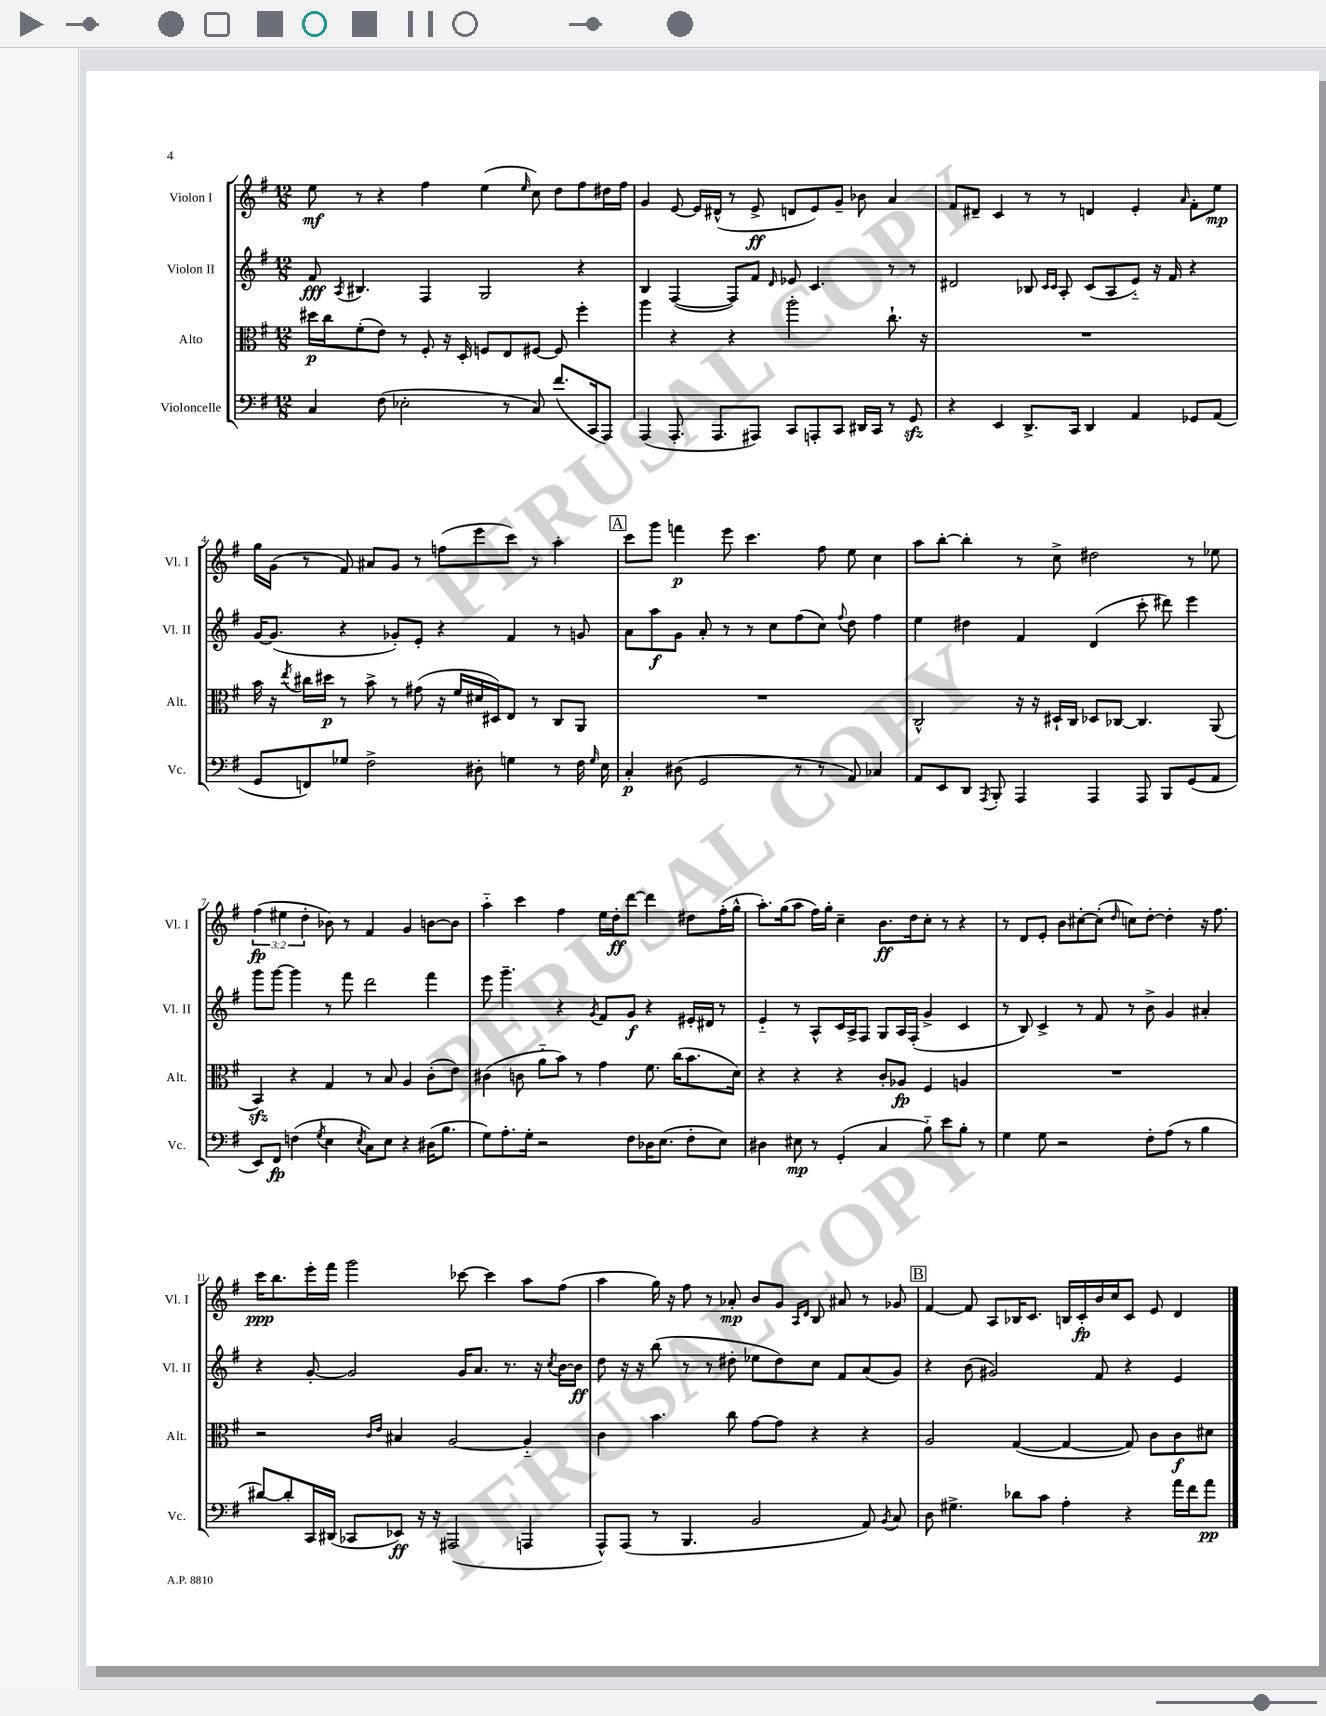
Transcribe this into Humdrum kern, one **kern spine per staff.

**kern	**dynam	**kern	**dynam	**kern	**dynam	**kern	**dynam
*part4	*part4	*part3	*part3	*part2	*part2	*part1	*part1
*staff4	*staff4	*staff3	*staff3	*staff2	*staff2	*staff1	*staff1
*I"Violoncelle	*	*I"Alto	*	*I"Violon II	*	*I"Violon I	*
*I'Vc.	*	*I'Alt.	*	*I'Vl. II	*	*I'Vl. I	*
*clefF4	*	*clefC3	*	*clefG2	*	*clefG2	*
*k[f#]	*	*k[f#]	*	*k[f#]	*	*k[f#]	*
*M12/8	*	*M12/8	*	*M12/8	*	*M12/8	*
=1	=1	=1	=1	=1	=1	=1	=1
4C/	.	16dd#X\LL	p	8f#/	fff	8ee\	mf
.	.	16cc\J	.	.	.	.	.
.	.	.	.	8qA/	.	.	.
.	.	(8f#'\	.	4.B#X/	.	8r	.
(8F#\	.	8e\J)	.	.	.	4r	.
2E-X'\	.	8r	.	.	.	.	.
.	.	8F#'/	.	4F#/	.	4ff#\	.
.	.	16r	.	.	.	.	.
.	.	16D'/	.	.	.	.	.
.	.	8Fn/L	.	2G/	.	(4ee\	.
8r	.	8E/	.	.	.	.	.
.	.	.	.	.	.	16qqee/	.
8C/)	.	[8F#X/J	.	.	.	8cc\)	.
(8.f#/L	.	8F#/]	.	.	.	8dd\L	.
.	.	4ff#'\	.	4r	.	8ff#\	.
16CC/k	.	.	.	.	.	.	.
8AAA/J)	.	.	.	.	.	16dd#X\L	.
.	.	.	.	.	.	16ff#\JJ	.
=2	=2	=2	=2	=2	=2	=2	=2
(4AAA/	.	4aa\	.	4B/	.	4g/	.
8.AAA'/	.	4r	.	([4F#/	.	[8e/	.
.	.	.	.	.	.	16e/LL]	.
8.AAA/L	.	.	.	.	.	(16d#X^^/JJ	.
.	.	4r	.	8F#/L])	.	8r	.
8AAA#X/J)	.	.	.	8f#/J	.	8e^/	ff
.	.	.	.	16qqd/	.	.	.
8CC/L	.	2aa'\	.	8e-X/	.	8dn/L	.
8AAAn'/	.	.	.	4.c/	.	8e/)	.
8CC/J	.	.	.	.	.	8g~/J	.
16DD#X/LL	.	.	.	.	.	8b-X\	.
16CC/JJ	.	.	.	.	.	.	.
8r	.	8.cc`\	.	8r	.	4a/	.
8GGzz/	.	.	.	8r	.	.	.
.	.	16r	.	.	.	.	.
=3	=3	=3	=3	=3	=3	=3	=3
4r	.	1.r	.	2d#X/	.	8f#/L	.
.	.	.	.	.	.	8d#X~/J	.
4EE/	.	.	.	.	.	4c/	.
8.DD^/L	.	.	.	8B-X/	.	8r	.
.	.	.	.	16qqc/LL	.	.	.
.	.	.	.	16qqc/JJ	.	.	.
.	.	.	.	8A'/	.	8r	.
16CC/Jk	.	.	.	.	.	.	.
4DD/	.	.	.	(8c/L	.	4dn/	.
.	.	.	.	8A/	.	.	.
4AA/	.	.	.	8e/J)	.	4e'/	.
.	.	.	.	16r	.	.	.
.	.	.	.	16f#/	.	.	.
.	.	.	.	.	.	16qqa/	.
8GG-X/L	.	.	.	4r	.	8f#'\L	.
(8AA/J	.	.	.	.	.	8ee\J	mp
!!LO:LB:g=z
=4	=4	=4	=4	=4	=4	=4	=4
8GG/L	.	16b\	.	[16g/KL	.	16gg\LL	.
.	.	16r	.	(8.g/J]	.	(16g\JJ	.
.	.	8qee/	.	.	.	.	.
8FFn/)	.	16cc#X\LL	.	.	.	8r	.
.	.	16dd#X\JJ	p	.	.	.	.
8G-X/J	.	8r	.	4r	.	8f#/)	.
2F#^\	.	8b^\	.	.	.	8a#X/L	.
.	.	8r	.	8g-X'/L)	.	8g/J	.
.	.	(8g#X\	.	8e'/J	.	8r	.
.	.	16r	.	4r	.	(8ffn\L	.
.	.	16f#/LL	.	.	.	.	.
8D#X'\	.	16d#X/	.	.	.	8eee\	.
.	.	16D#X/J)	.	.	.	.	.
4Gn\	.	8E/J	.	4f#/	.	8ccc\J)	.
.	.	8r	.	.	.	8r	.
8r	.	8C/L	.	8r	.	4aa'\	.
16F#\	.	8AA/J	.	8gn/	.	.	.
16qqG/	.	.	.	.	.	.	.
16E\	.	.	.	.	.	.	.
!!LO:REH:place=s1:t=A
=5	=5	=5	=5	=5	=5	=5	=5
4C'/	p	1.r	.	8a\L	.	8ccc\L	.
.	.	.	.	8aa\	f	8ggg\J	.
(8D#X\	.	.	.	8g\J	.	4fffn\	p
2GG/	.	.	.	8a'/	.	.	.
.	.	.	.	8r	.	8eee\	.
.	.	.	.	8r	.	4.ccc\	.
.	.	.	.	8cc\L	.	.	.
8r	.	.	.	(8ff#\	.	.	.
8r	.	.	.	8cc\J)	.	8ff#\	.
.	.	.	.	8qqff#/	.	.	.
8AA/)	.	.	.	8dd\	.	8ee\	.
4C-X/	.	.	.	4ff#\	.	4cc\	.
=6	=6	=6	=6	=6	=6	=6	=6
8AA/L	.	2C^^/	.	4ee\	.	8aa\L	.
8EE/	.	.	.	.	.	[8bb'\J	.
8DD/J	.	.	.	4dd#X\	.	4bb'\]	.
8qAAA/	.	.	.	.	.	.	.
8BBB'/	.	.	.	.	.	.	.
4AAA/	.	16r	.	4f#/	.	8r	.
.	.	16r	.	.	.	.	.
.	.	16D#X`/LL	.	.	.	8cc^\	.
.	.	16C/JJ	.	.	.	.	.
4AAA/	.	8D-X/L	.	(4d/	.	2dd#X\	.
.	.	[8C-X/J	.	.	.	.	.
8AAA/	.	4.C-/]	.	8ccc'\	.	.	.
8BBB/L	.	.	.	8ddd#X\)	.	.	.
(8GG/	.	.	.	4eee\	.	8r	.
8AA/J	.	(8AA/	.	.	.	8ee-X\	.
!!LO:LB:g=z
=7	=7	=7	=7	=7	=7	=7	=7
8EE/L)	.	4BBzz/)	.	8ggg\L	.	(6ff#\	fp
8FF#/J	fp	.	.	[8ggg\J	.	.	.
.	.	.	.	.	.	6ee#X\	.
(4Fn\	.	4r	.	4ggg\]	.	.	.
.	.	.	.	.	.	6dd'\	.
8qG/	.	.	.	.	.	.	.
4E\	.	4G/	.	8r	.	8b-X\)	.
.	.	.	.	8fff#\	.	8r	.
8qE/	.	.	.	.	.	.	.
8C\L)	.	8r	.	2ddd\	.	4f#/	.
8E\J	.	8B/	.	.	.	.	.
4r	.	4A/	.	.	.	4g/	.
(16D#X\KL	.	(8c'\L	.	4fff#\	.	[8bn\L	.
8.B\J	.	.	.	.	.	.	.
.	.	8e\J)	.	.	.	8b\J]	.
=8	=8	=8	=8	=8	=8	=8	=8
8G\L)	.	(4c#X\	.	8eee\	.	4aa\	.
8.A'\	.	.	.	4.ggg~\	.	.	.
.	.	8cn\	.	.	.	4ccc\	.
16G'\Jk	.	.	.	.	.	.	.
2r	.	8a\L	.	.	.	.	.
.	.	8b\J)	.	4r	.	4ff#\	.
.	.	8r	.	.	.	.	.
.	.	.	.	8qg/	.	.	.
.	.	4g\	.	8f#/L	.	16ee\LL	.
.	.	.	.	.	.	16dd'\J	ff
8F#\L	.	.	.	8g/J	f	[8ddd\J	.
16D-X\K	.	8.f#\	.	4r	.	4ddd\]	.
(8.E\J	.	.	.	.	.	.	.
.	.	(16cc\KL	.	.	.	.	.
8F#'\L	.	8.b\	.	16e#X'/LL	.	8dd#X\L	.
.	.	.	.	16d#X/JJ	.	.	.
8E\J)	.	.	.	8r	.	(16ff#'\L	.
.	.	16d\Jk)	.	.	.	16gg^^\JJ	.
=9	=9	=9	=9	=9	=9	=9	=9
4D#X\	.	4r	.	4e/	.	8.aa'\L)	.
.	.	.	.	.	.	(16gg\k	.
8E#X\	mp	4r	.	8r	.	8aa\J	.
8r	.	.	.	8A^^/L	.	16ff#\LL)	.
.	.	.	.	.	.	16gg'\JJ	.
(4GG'/	.	4r	.	16c/L	.	4cc~\	.
.	.	.	.	16A^/J	.	.	.
.	.	.	.	8F#/J	.	.	.
4C/	.	8c'/L	.	8G/L	.	8.b\L	ff
.	.	8A-X/J	fp	16A/L	.	.	.
.	.	.	.	(16F#'/JJ	.	16dd\k	.
8B\)	.	4F#/	.	4g^/	.	8cc'\J	.
8e\L	.	.	.	.	.	8r	.
8B'\J	.	4An/	.	4c/	.	4r	.
8r	.	.	.	.	.	.	.
=10	=10	=10	=10	=10	=10	=10	=10
4G\	.	1.r	.	8r	.	8r	.
.	.	.	.	8B/)	.	8d/L	.
8G\	.	.	.	4c^/	.	8e'/J	.
2r	.	.	.	.	.	8b\L	.
.	.	.	.	8r	.	[8cc#X'\	.
.	.	.	.	8f#/	.	(8cc#'\J]	.
.	.	.	.	.	.	16qqdd/	.
.	.	.	.	8r	.	8ccn\L)	.
8F#'\L	.	.	.	8b^\	.	[8dd'\J	.
(8A\J	.	.	.	4g/	.	4dd'\]	.
8r	.	.	.	.	.	.	.
4B\	.	.	.	4a#X'/	.	16r	.
.	.	.	.	.	.	8.ff#\	.
!!LO:LB:g=z
=11	=11	=11	=11	=11	=11	=11	=11
[8d#X/L)	.	2r	.	4r	.	16ccc\KL	ppp
.	.	.	.	.	.	8.bb\	.
8d#'/]	.	.	.	.	.	.	.
16CC/L	.	.	.	[8g'/	.	16eee'\L	.
(16DD#X/JJ	.	.	.	.	.	16fff#\JJ	.
8CC-X/L	.	.	.	2g/]	.	2ggg\	.
.	.	16qqc/LL	.	.	.	.	.
.	.	16qqe/JJ	.	.	.	.	.
8EE-X/J)	ff	4B#X/	.	.	.	.	.
16r	.	.	.	.	.	.	.
16r	.	.	.	.	.	.	.
(2AAA#X/	.	[2A/	.	.	.	.	.
.	.	.	.	16g/KL	.	[8ccc-X\	.
.	.	.	.	8.a/J	.	.	.
.	.	.	.	.	.	4ccc-\]	.
.	.	.	.	8.r	.	.	.
4AAAn/	.	4A/]	.	.	.	8aa\L	.
.	.	.	.	16r	.	.	.
.	.	.	.	8qcc/	.	.	.
.	.	.	.	[16b\LL	.	(8ff#\J	.
.	.	.	.	16b\JJ]	ff	.	.
=12	=12	=12	=12	=12	=12	=12	=12
8AAA^^/L)	.	4c\	.	8dd\	.	4aa\	.
(8AAA/J	.	.	.	16r	.	.	.
.	.	.	.	16r	.	.	.
8r	.	4.b\	.	(8bb\	.	16gg\)	.
.	.	.	.	.	.	16r	.
4.BBB/	.	.	.	8r	.	8ff#\	.
.	.	.	.	8r	.	8r	.
.	.	8cc\	.	8dd#X'\	.	8a-X'/	mp
2BB/	.	[8g\L	.	8ee-X\L	.	8b/L	.
.	.	8g\J]	.	8dd#\)	.	8g/J	.
.	.	.	.	.	.	16qqA/LL	.
.	.	.	.	.	.	16qqd/JJ	.
.	.	4r	.	8cc\J	.	8B/	.
.	.	.	.	8f#/L	.	8a#X/	.
8AA/)	.	4r	.	(8a/	.	8r	.
8qBB/	.	.	.	.	.	.	.
8C/	.	.	.	8g/J)	.	8g-X/	.
!!LO:REH:place=s1:t=B
=13	=13	=13	=13	=13	=13	=13	=13
8D\	.	2A/	.	4r	.	[4f#/	.
4.G#X^\	.	.	.	.	.	.	.
.	.	.	.	(8b\	.	8f#/]	.
.	.	.	.	2g#X/)	.	8A/L	.
8d-X\L	.	([4G/	.	.	.	16B-X/K	.
.	.	.	.	.	.	8.c/J	.
8c\J	.	.	.	.	.	.	.
4A'\	.	4G/_	.	.	.	16Bn/LL	.
.	.	.	.	.	.	16c'/	fp
.	.	.	.	8f#/	.	16b/	.
.	.	.	.	.	.	16cc/J	.
4r	.	8G/])	.	4r	.	8c/J	.
.	.	8c\L	.	.	.	8e/	.
16a\LL	.	8c\	f	4e/	.	4d/	.
16f#\J	.	.	.	.	.	.	.
8a\J	pp	8d#X\J	.	.	.	.	.
==	==	==	==	==	==	==	==
*-	*-	*-	*-	*-	*-	*-	*-
